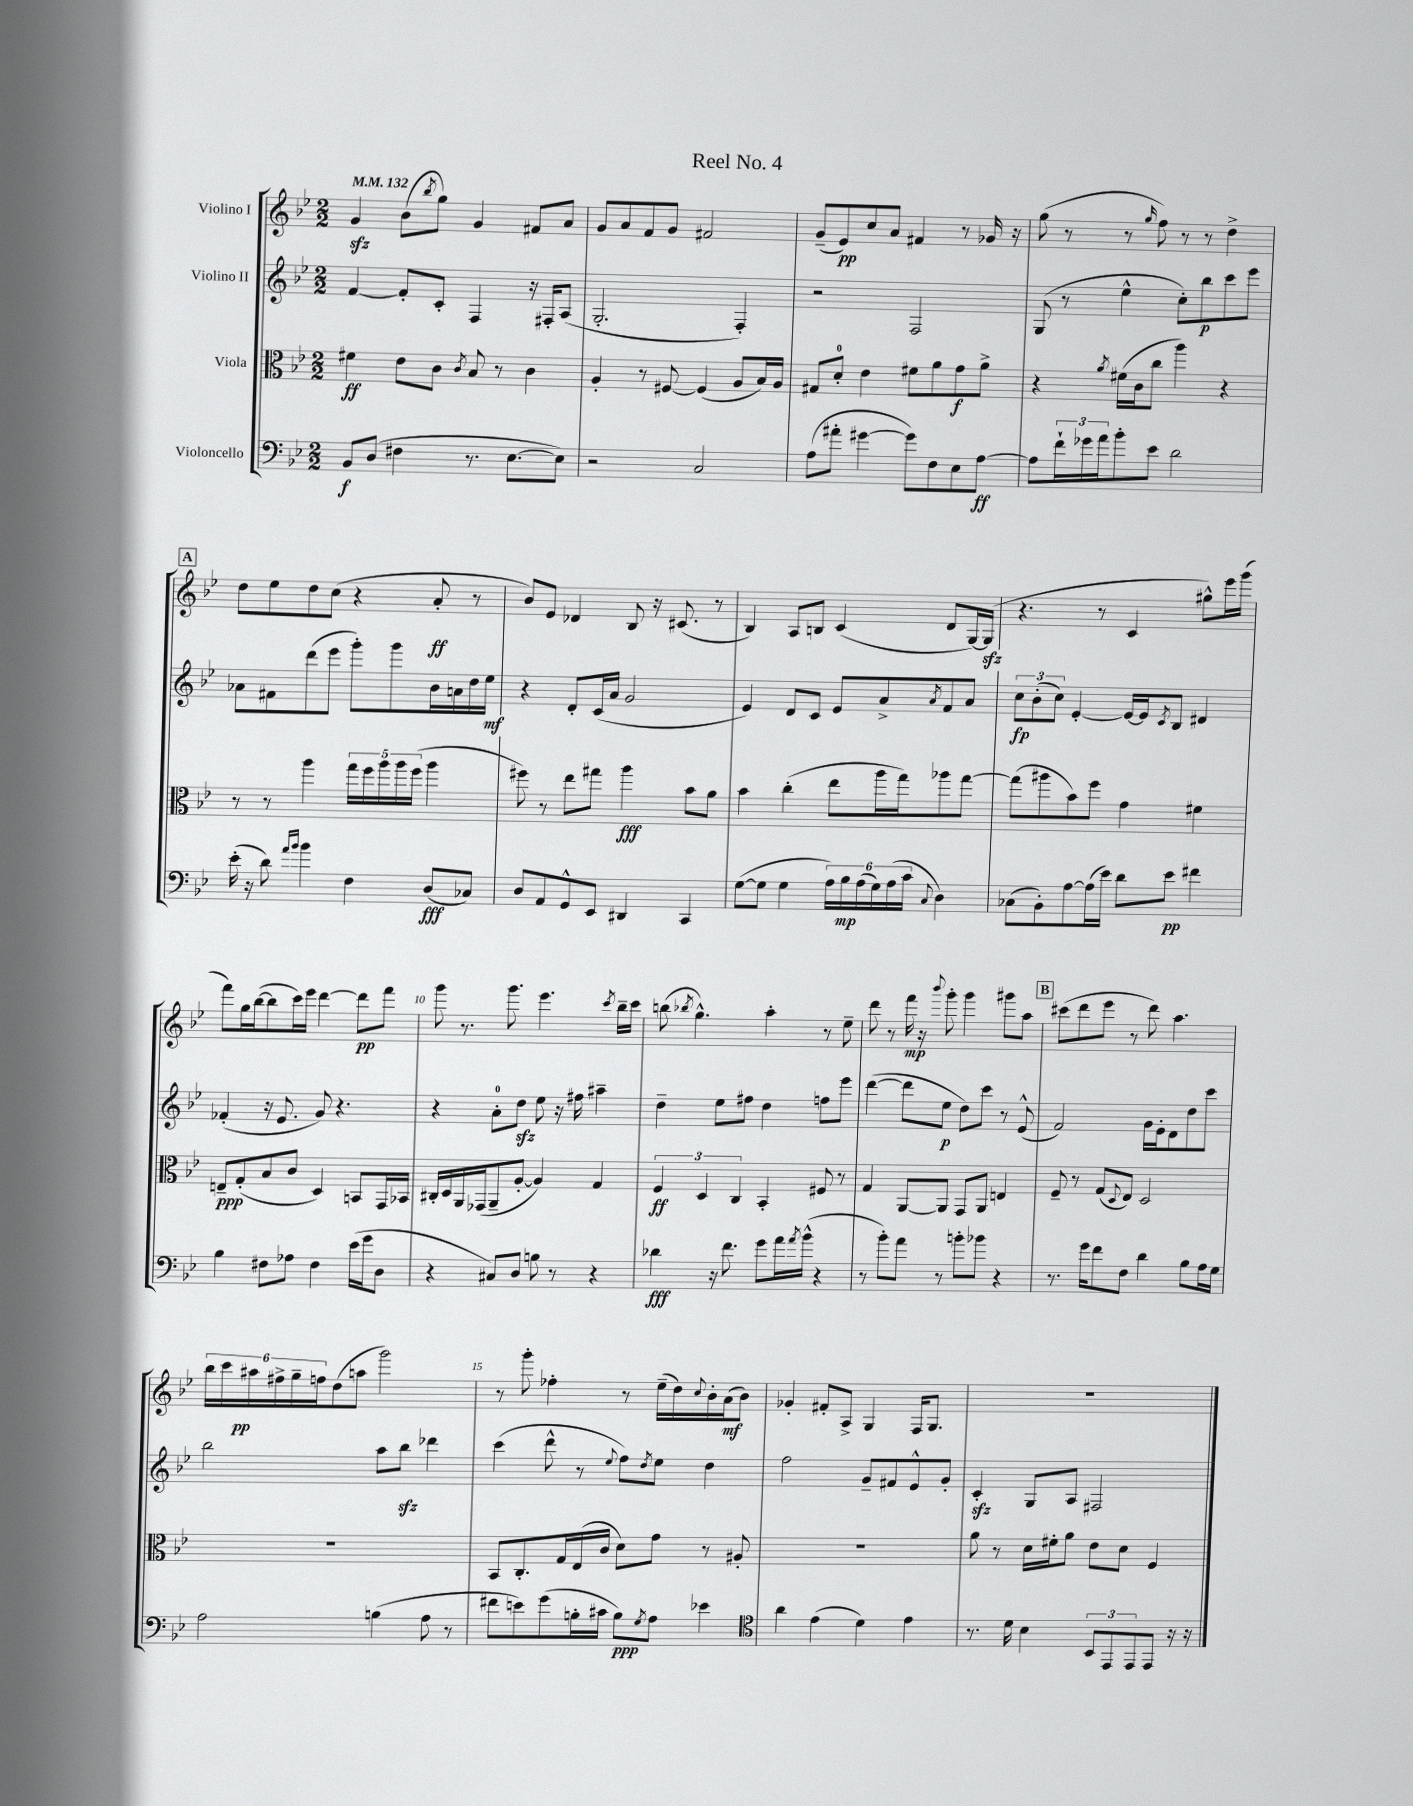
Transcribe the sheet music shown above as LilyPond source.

\header { title = "Reel No. 4" }
<<
\new StaffGroup <<
\new Staff = "s0" \with { instrumentName = "Violino I" } {
    \clef treble \key bes \major \numericTimeSignature \time 2/2 \tempo 4 = 132
    g'4\sfz bes'8( \acciaccatura { bes''8 } g''8) g'4 fis'8 a'8 |
    g'8 a'8 f'8 g'8 fis'2 |
    g'8--( ees'8\pp) c''8 a'8 fis'4 r8 ges'16 r16 |
    g''8( r8 r8 \grace { g''16 } f''8) r8 r8 d''4-> |
    \mark \markup { \box "A" } d''8 ees''8 d''8 c''8( r4 a'8-.\ff r8 |
    bes'8) ees'8 des'4 bes8 r16 cis'8.( r8 |
    bes4) a8 b8 c'4( d'8 g16~) g16\sfz( |
    r4. r8 c'4 gis''8-^) ees'''16 g'''16( |
    f'''8) g''16 bes''16~( bes''8 c'''16) ees'''16 d'''4~ d'''8\pp f'''8 |
    g'''8 r8. g'''8. ees'''4. \acciaccatura { c'''8 } bes''16-- c'''16 |
    b''8( \acciaccatura { bes''8 } g''4.-^) a''4-. r8 ees''8-- |
    d'''8 r8 f'''16\mp r16 \appoggiatura { bes'''8 } g'''8-. g'''4 gis'''8 a''8 |
    \mark \markup { \box "B" } cis'''8( d'''8 ees'''8 r8 d'''8) a''4. |
    \tuplet 6/4 { bes''16 c'''16 ais''16\pp fis''16-> g''16-- f''16 } d''8( a''8 g'''2) |
    r8 g'''8-. fes''4-. r8 ees''16--( d''16) \appoggiatura { c''8 } bes'16-. a'16\mf( bes'8) |
    ges'4-. fis'8-. a8-> g4 f16 g8. |
    R1 \bar "|." |
}
\new Staff = "s1" \with { instrumentName = "Violino II" } {
    \clef treble \key bes \major \numericTimeSignature \time 2/2
    f'4~ f'8-. c'8-. f4 r16 fis16-. a8( |
    g2.-. f4-.) |
    r2 f2 |
    g8( r8 ees''4-^ c''8-.) bes''8\p c'''8 ees'''8 |
    \mark \markup { \box "A" } aes'8 fis'8 d'''8( ees'''8 g'''8-.) g'''8 bes'16 a'16 d''16 ees''16\mf |
    r4 d'8-. c'16( a'16 g'2 |
    ees'4) d'8 c'8 ees'8 a'8-> \acciaccatura { a'8 } f'8 a'8 |
    \tuplet 3/2 { c''8\fp bes'8-.( c''8) } ees'4~-. ees'16~ ees'16 \acciaccatura { c'8 } bes8 dis'4 |
    fes'4-.( r16 ees'8. g'8) r4. |
    r4 a'8-0-. d''8\sfz ees''8 r16 fis''16 ais''4-- |
    d''4-- ees''8 fis''8 d''4 f''8 ees'''8 |
    d'''4~( d'''8 ees''8\p d''8) c'''8 r8 ees'8-^( |
    \mark \markup { \box "B" } f'2) g'16 ees'16-. d'8 d''8 c'''8 |
    bes''2 a''8 bes''8\sfz des'''4 |
    c'''4( d'''8-^ r8 \appoggiatura { ees''8 } f''8) \acciaccatura { d''8 } ees''8 d''4 |
    f''2 g'8-- fis'8 ees'8-^ g'8-. |
    c'4-.\sfz g8 a8 fis2 \bar "|." |
}
\new Staff = "s2" \with { instrumentName = "Viola" } {
    \clef alto \key bes \major \numericTimeSignature \time 2/2
    fis'4\ff ees'8 c'8 \acciaccatura { c'8 } bes8 r8 c'4 |
    a4-. r8 fis8~ fis4( a8 bes16) a16 |
    gis8 d'8-0-. ees'4 fis'8 a'8 g'8\f a'8-> |
    r4 \acciaccatura { a'8 } fis'16( c'16 c''8 a''4) r4 |
    \mark \markup { \box "A" } r8 r8 a''4 \tuplet 5/4 { g''16 f''16 a''16 a''16 f''16( } a''4 |
    fis''8) r8 ees''8 gis''8 a''4\fff bes'8 a'8 |
    bes'4 c''4-.( ees''8 a''16 g''16) aes''8 g''8~ |
    g''8( ais''8 bes'8) f''8 g'4 fis'4 |
    e8--\ppp g8-.( bes8 c'8 d4) b,8 g,16 bes,16 |
    cis16-. d16 a,16 ges,16( a,8-- a8~-. a4) g4 |
    \tuplet 3/2 { f4\ff d4 c4 } bes,4-. fis8 r8 |
    g4 a,8~ a,8 g,8 a,8 e4 |
    \mark \markup { \box "B" } f8-- r8 g8( \appoggiatura { d8 } ees8) d2 |
    R1 |
    bes,8 c8.-. g16 ees16( c'16 d'8) g'8 r8 ais8-. |
    R1 |
    a'8 r8 d'16 fis'16-. a'8 ees'8 d'8 f4 \bar "|." |
}
\new Staff = "s3" \with { instrumentName = "Violoncello" } {
    \clef bass \key bes \major \numericTimeSignature \time 2/2
    bes,8\f d8( fis4 r8. ees8.~ ees8) |
    r2 c2 |
    a8( ais'8-. gis'4~ gis'8) f8 ees8 a8~\ff |
    a8 \tuplet 3/2 { f'16-! ges'16 a'16 } bes'8-. ees'8 d'2 |
    \mark \markup { \box "A" } ees'16-.( r16 d'8) \grace { a'16 bes'16 } bes'4 f4 d8\fff( ces8) |
    d8 a,8 g,8-^ ees,8 dis,4 c,4 |
    g8~( g8 g4 \tuplet 6/4 { a16) bes16\mp a16( g16) a16( c'16 } \appoggiatura { c8 } d4) |
    ces8( bes,8-.) a8~ a16( ees'16) d'8 ees'8\pp fis'4 |
    bes4 fis8 aes8 fis4 ees'16( g'16 d8 |
    r4 cis8) d8 b8 r8 r4 |
    des'4\fff r16 f'8. g'8 a'16 \acciaccatura { a'8 } bes'16-^( r4 |
    r8 bes'8-.) a'8 r8 b'8-. bes'8 r4 |
    \mark \markup { \box "B" } r8. g'16 f'8 f8 d'4 bes8 a16 g16 |
    a2 b4( a8 r8 |
    fis'8 e'8) g'8( b16-. cis'16 b8\ppp) \acciaccatura { g8 } a8 ees'4 |
    \clef tenor a'4 ees'4( d'4) ees'4 |
    r8. d'16 bes4 \tuplet 3/2 { bes,8 ees,8 ees,8 } ees,8 r16 r16 \bar "|." |
}
>>
>>
\layout { \context { \Score \override BarNumber.break-visibility = ##(#f #t #t) barNumberVisibility = #(every-nth-bar-number-visible 5) } }
